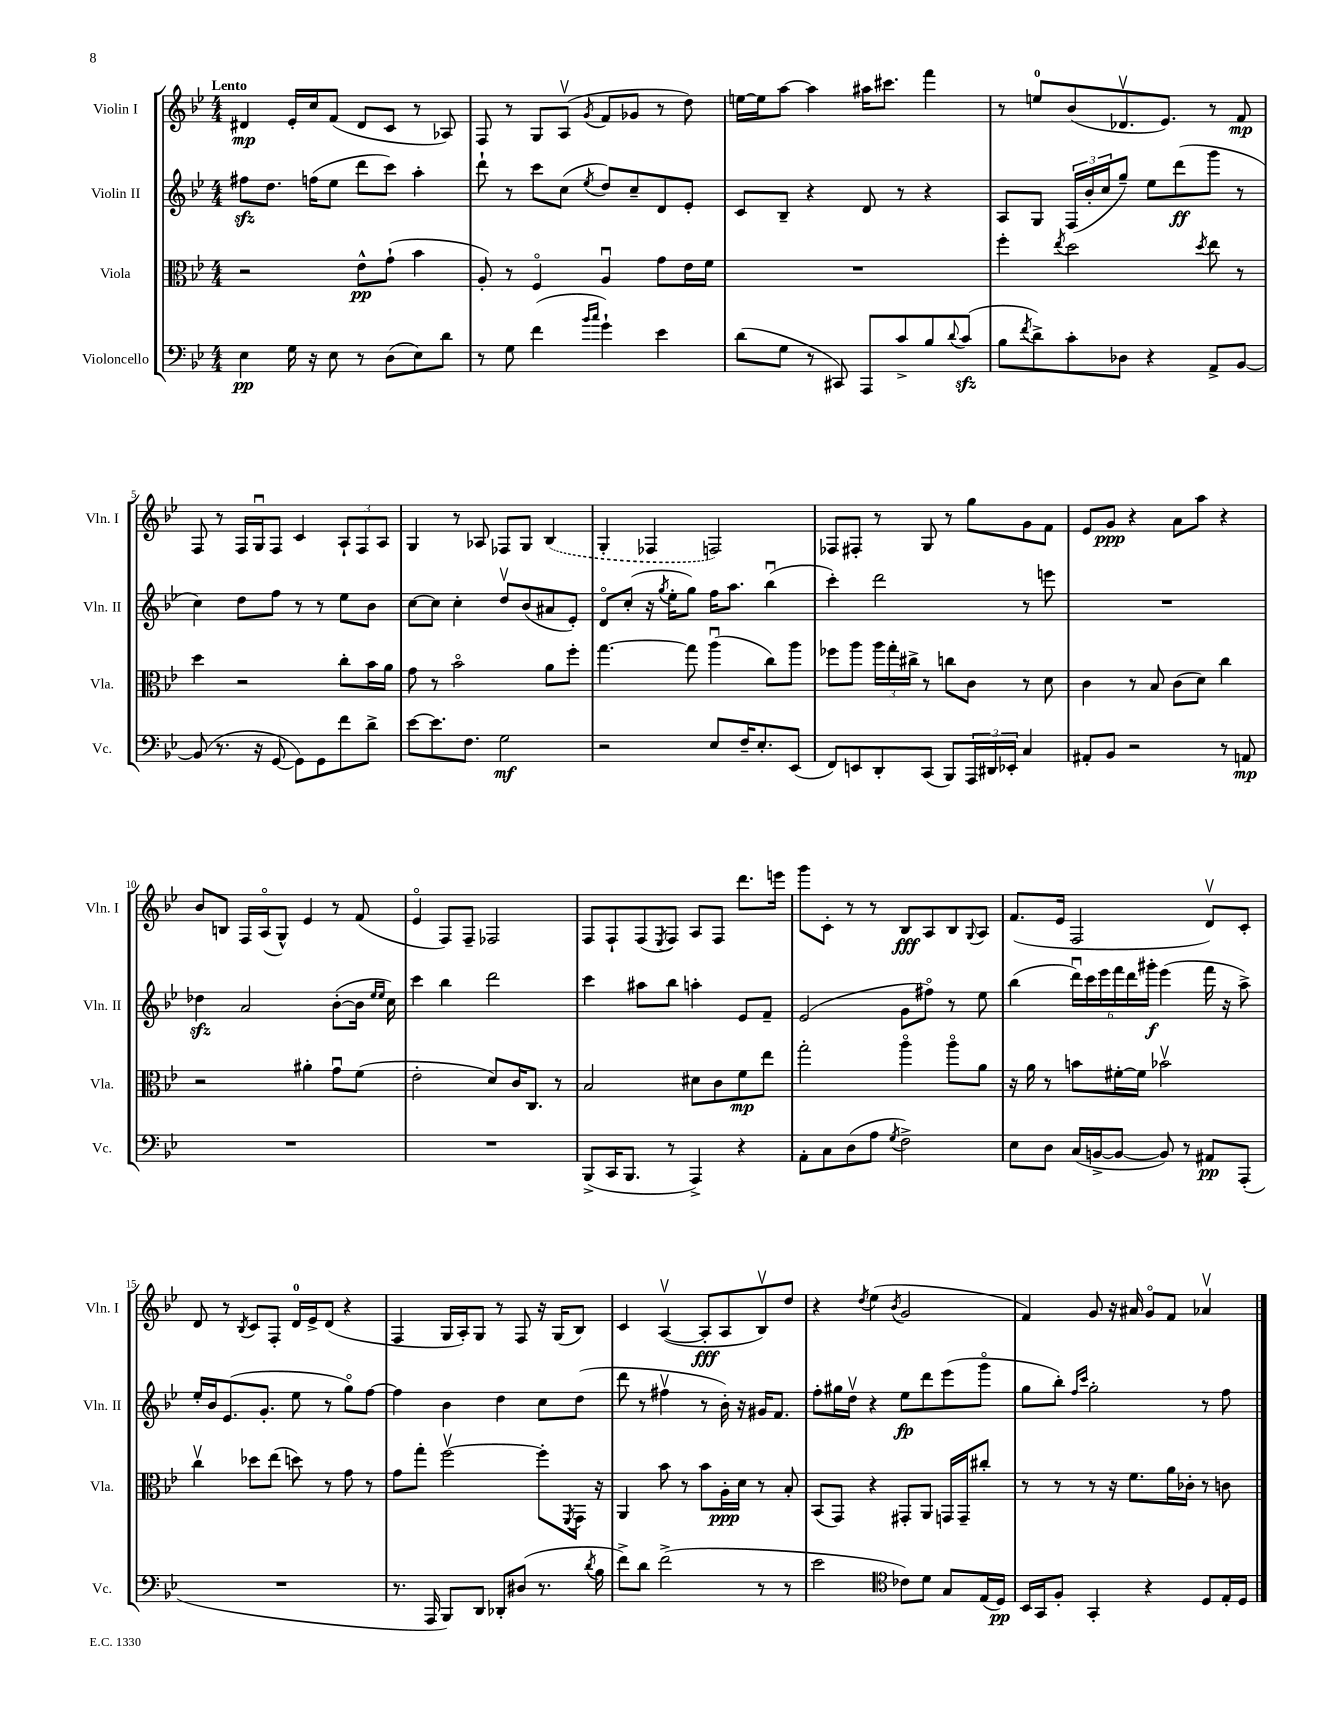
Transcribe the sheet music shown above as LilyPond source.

<<
\new StaffGroup <<
\new Staff = "s0" \with { instrumentName = "Violin I" shortInstrumentName = "Vln. I" } {
    \clef treble \key bes \major \numericTimeSignature \time 4/4 \tempo "Lento"
    dis'4\mp ees'16-. c''16 f'8( dis'8 c'8 r8 aes8) |
    f8 r8 g8 a8\upbow( \acciaccatura { g'8 } f'8 ges'8 r8 d''8) |
    e''16~ e''16 a''8~ a''4 ais''16 cis'''8. f'''4 |
    r8 e''8-0 bes'8( des'8.\upbow ees'8.) r8 f'8\mp |
    f8 r8 f16 g16\downbow f8 c'4 \tuplet 3/2 { a8-! f8 a8 } |
    g4 r8 aes8 fes8 g8 \once \slurDashed bes4( |
    g4-. fes4 f2) |
    fes8 fis8-. r8 g8 r8 g''8 g'8 f'8 |
    ees'8 g'8\ppp r4 a'8 a''8 r4 |
    bes'8 b8 f16 a16\flageolet( g8-^) ees'4 r8 f'8( |
    ees'4\flageolet f8) f8-- fes2 |
    f8 f8-! f8( \acciaccatura { ees8 } f8) a8 f8 d'''8. e'''16 |
    g'''8 c'8-. r8 r8 bes8\fff a8 bes8 \appoggiatura { g8 } a8 |
    f'8.( ees'16 f2 d'8\upbow) c'8-. |
    d'8 r8 \acciaccatura { bes8 } c'8 f8-. d'16-0 ees'16-> d'8( r4 |
    f4 g16 a16-.) g8 r8 f8 r16 g16( bes8) |
    c'4 a4~\upbow( a8-.\fff a8 bes8\upbow) d''8 |
    r4 \acciaccatura { d''8 } ees''4( \acciaccatura { bes'8 } g'2 |
    f'4) g'8 r16 ais'16 g'8\flageolet f'8 aes'4\upbow \bar "|." |
}
\new Staff = "s1" \with { instrumentName = "Violin II" shortInstrumentName = "Vln. II" } {
    \clef treble \key bes \major \numericTimeSignature \time 4/4
    fis''8\sfz d''8. f''16( ees''8 d'''8 c'''8) a''4-. |
    d'''8-! r8 c'''8 c''8( \acciaccatura { ees''8 } d''8) c''8-- d'8 ees'8-. |
    c'8 bes8-- r4 d'8 r8 r4 |
    a8 g8 \tuplet 3/2 { f16( bes'16-. c''16 } g''8--) ees''8 d'''8\ff( g'''8 r8 |
    c''4) d''8 f''8 r8 r8 ees''8 bes'8 |
    c''8~ c''8 c''4-. d''8\upbow bes'8( ais'8 ees'8-.) |
    d'8\flageolet c''8-.( r16 \acciaccatura { g''8 } ees''16-. g''8) f''16 a''8. bes''4\downbow( |
    c'''4-.) d'''2 r8 e'''8 |
    R1 |
    des''4\sfz a'2 bes'8~-.( bes'16 \grace { ees''16 ees''16 } c''16) |
    c'''4 bes''4 d'''2 |
    c'''4 ais''8 bes''8 a''4-. ees'8 f'8-- |
    ees'2( g'8 fis''8\flageolet) r8 ees''8 |
    bes''4( \tuplet 6/4 { d'''16\downbow) c'''16 ees'''16 f'''16 d'''16 gis'''16-.\f } ees'''4( f'''16 r16 a''8->) |
    ees''16-. bes'16 ees'8.( g'8.-. ees''8 r8 g''8\flageolet) f''8~ |
    f''4 bes'4 d''4 c''8 d''8( |
    d'''8 r8 fis''4\upbow r8 bes'16-.) r16 gis'16 f'8. |
    f''8-. gis''16 d''16\upbow r4 ees''8\fp d'''8 ees'''8( g'''8\flageolet |
    g''8 bes''8-.) \grace { f''16 c'''16 } g''2-. r8 f''8 \bar "|." |
}
\new Staff = "s2" \with { instrumentName = "Viola" shortInstrumentName = "Vla." } {
    \clef alto \key bes \major \numericTimeSignature \time 4/4
    r2 ees'8-^\pp g'8-!( bes'4 |
    a8-.) r8 f4\flageolet a4\downbow g'8 ees'16 f'16 |
    R1 |
    f''4-. \acciaccatura { ees''8 } d''2 \acciaccatura { d''8 } ees''8 r8 |
    d''4 r2 c''8-. bes'16 a'16 |
    g'8 r8 bes'2\flageolet a'8 f''8-. |
    g''4.~ g''8 a''4\downbow( c''8) a''8 |
    fes''8 a''8 \tuplet 3/2 { a''16 g''16-. cis''16-> } r8 c''8 c'8 r8 d'8 |
    c'4 r8 bes8 c'8( d'8) c''4 |
    r2 ais'4-. g'8\downbow f'8( |
    ees'2-. d'8) c'16 c8. r8 |
    bes2 dis'8 c'8 f'8\mp ees''8 |
    g''2-. a''4\flageolet a''8\flageolet a'8 |
    r16 a'16 r8 b'8 fis'16~-. fis'16 bes'2\upbow |
    c''4\upbow des''8 ees''8( d''8) r8 g'8 r8 |
    g'8 g''8-. f''2~\upbow f''8-. \acciaccatura { f,8 } g,16 r16 |
    a,4 bes'8 r8 bes'8 a16-.\ppp d'16 r8 bes8-. |
    bes,8( g,8) r4 gis,8-. a,8 g,16 g,16-- cis''8-. |
    r8 r8 r8 r16 f'8. a'16 ces'16-. r8 c'8 \bar "|." |
}
\new Staff = "s3" \with { instrumentName = "Violoncello" shortInstrumentName = "Vc." } {
    \clef bass \key bes \major \numericTimeSignature \time 4/4
    ees4\pp g16 r16 ees8 r8 d8( ees8) d'8 |
    r8 g8 f'4( \grace { bes'16 c''16 } g'4-!) ees'4 |
    d'8( g8 r8 cis,8) a,,8 c'8-> bes8 \appoggiatura { d'8 } c'8\sfz( |
    bes8 \acciaccatura { f'8 } d'8->) c'8-. des8 r4 a,8-> bes,8~ |
    bes,8( r8. r16 g,8~ g,8) g,8 f'8 d'8-> |
    ees'8~ ees'8. f8. g2\mf |
    r2 ees8 f16-- ees8.-. ees,8( |
    f,8) e,8 d,8-. c,8( bes,,8) \tuplet 3/2 { a,,16 dis,16 ees,16-. } c4 |
    ais,8-. bes,8 r2 r8 a,8\mp |
    R1 |
    R1 |
    bes,,8->( c,16 bes,,8. r8 a,,4->) r4 |
    a,8-. c8 d8( a8 \acciaccatura { g8 } f2->) |
    ees8 d8 c16( b,16~-> b,8~ b,8) r8 ais,8\pp a,,8-.( |
    R1 |
    r8. a,,16 bes,,8) d,8 des,8-. dis8( r8. \acciaccatura { d'8 } bes16 |
    f'8->) d'8 f'2->( r8 r8 |
    ees'2 \clef tenor ces'8) d'8 g8 ees16( d16\pp) |
    bes,16 g,16 f8-. g,4-. r4 d8 ees16-. d16 \bar "|." |
}
>>
>>
